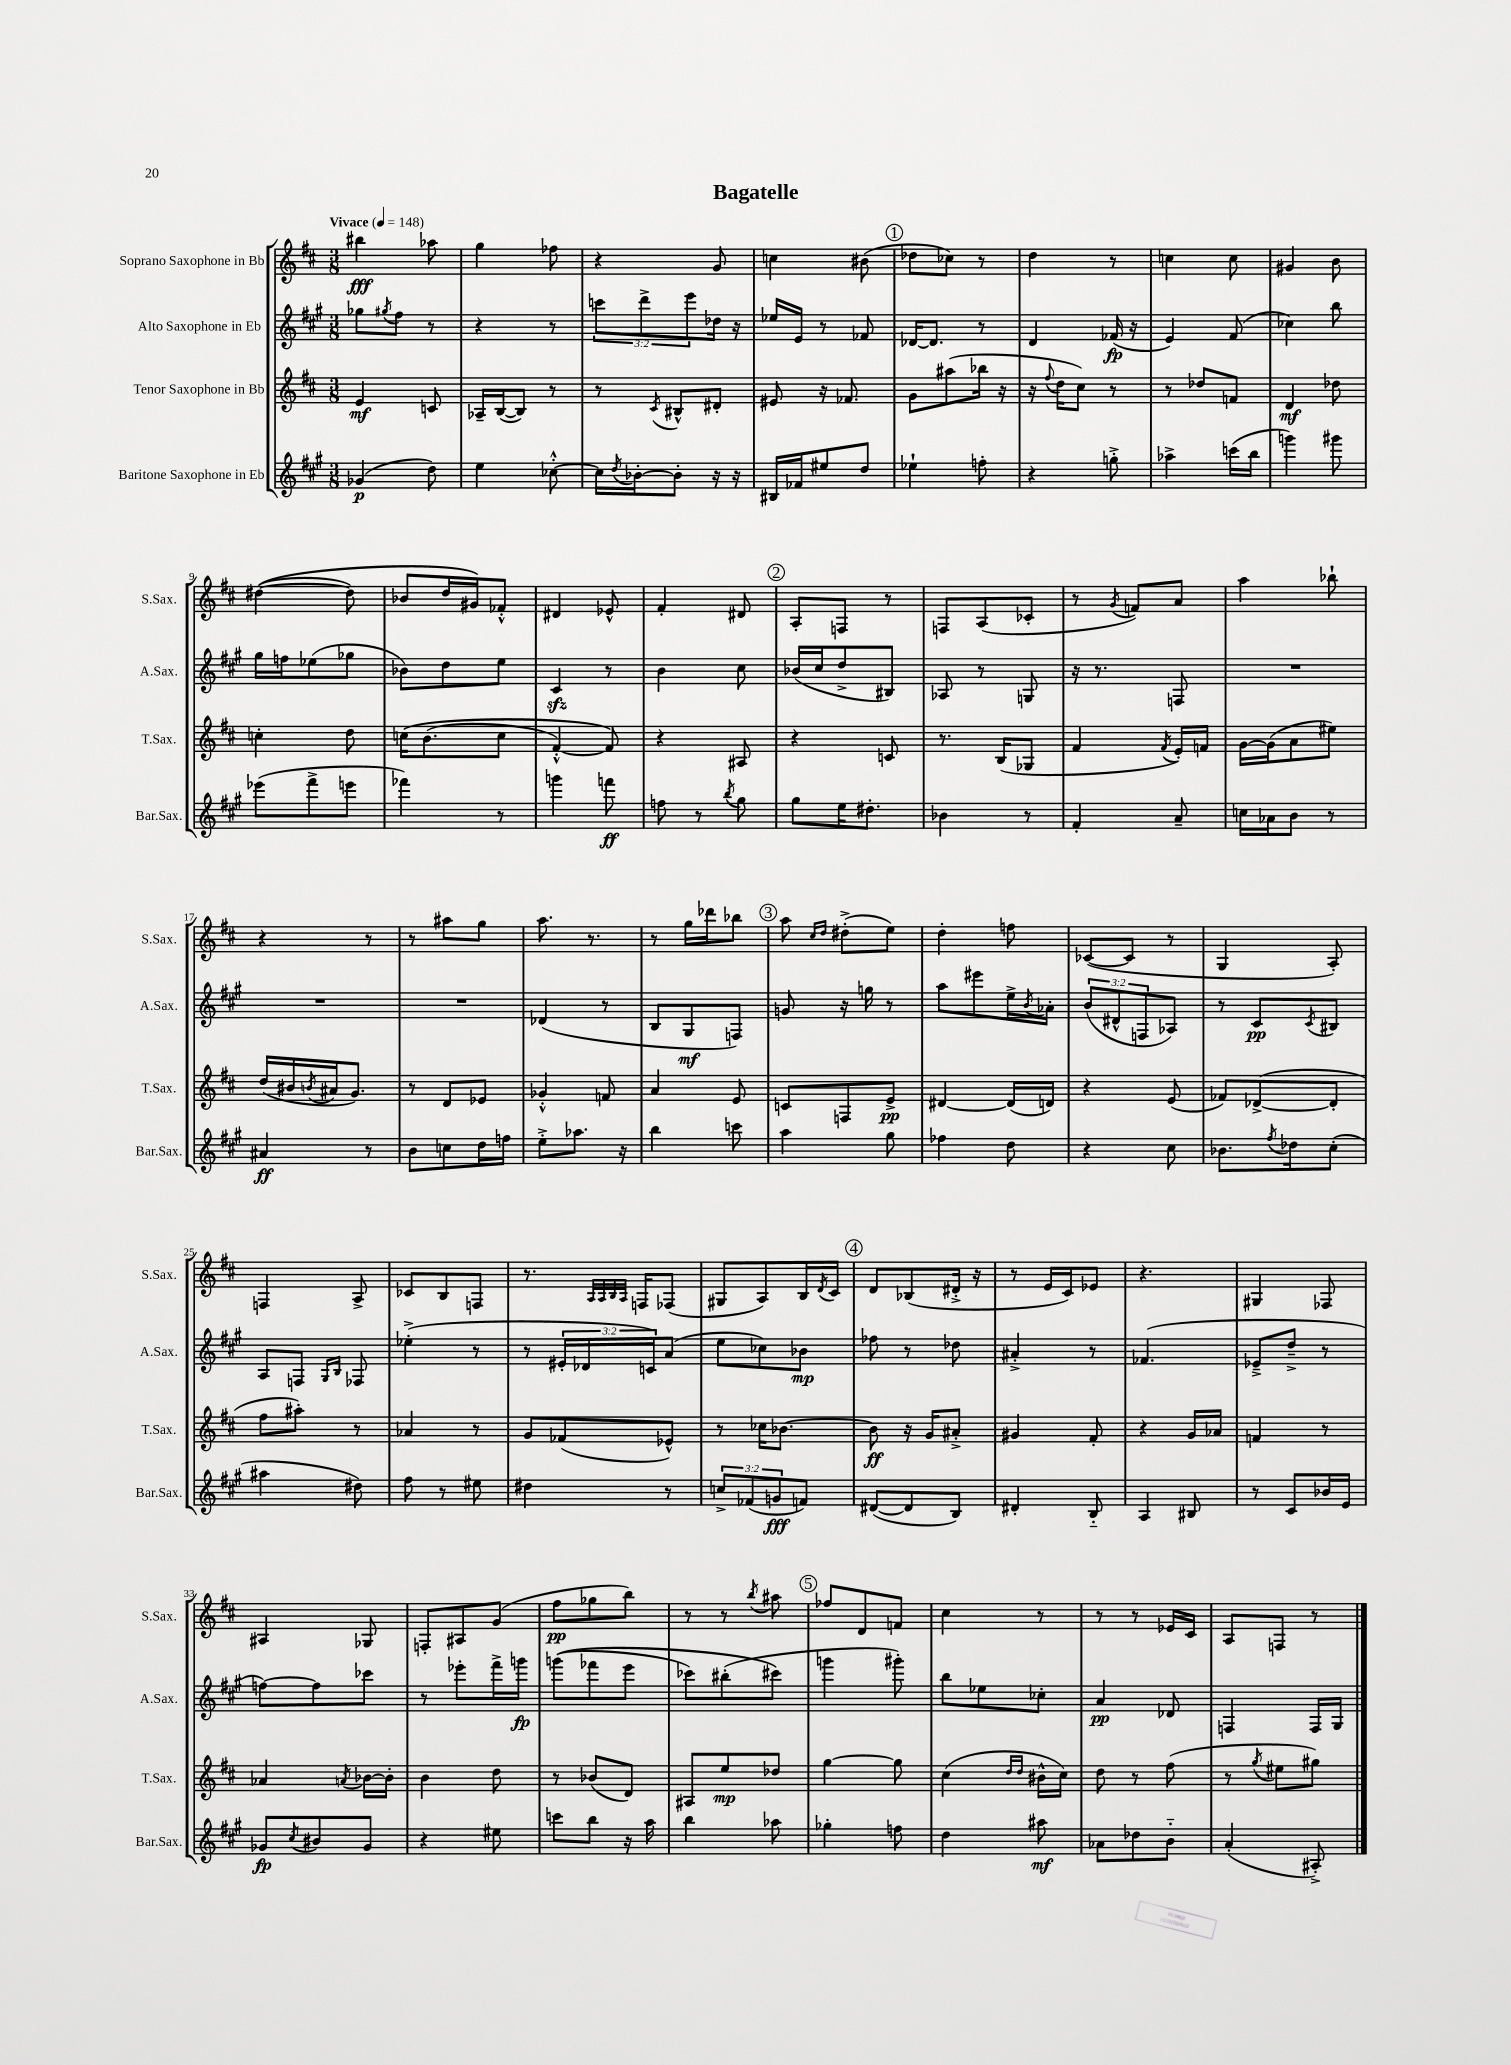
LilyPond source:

\header { title = "Bagatelle" }
<<
\new StaffGroup <<
\new Staff = "s0" \with { instrumentName = "Soprano Saxophone in Bb" shortInstrumentName = "S.Sax." } {
    \clef treble \key d \major \numericTimeSignature \time 3/8 \tempo "Vivace" 4 = 148
    bis''4\fff aes''8 |
    g''4 fes''8 |
    r4 g'8 |
    c''4 bis'8( |
    \mark \markup { \circle "1" } des''8 ces''8) r8 |
    d''4 r8 |
    c''4 c''8 |
    gis'4 b'8 |
    dis''4~(\( dis''8) |
    bes'8 d''16 gis'16\) fes'8-.-^ |
    dis'4 ees'8-^ |
    fis'4-. dis'8 |
    \mark \markup { \circle "2" } a8-. f8 r8 |
    f8 a8( ces'8-. |
    r8 \acciaccatura { g'8 } f'8) a'8 |
    a''4 bes''8-! |
    r4 r8 |
    r8 ais''8 g''8 |
    a''8. r8. |
    r8 g''16 des'''16 bes''8 |
    \mark \markup { \circle "3" } a''8 \grace { cis''16 d''16 } dis''8-.->( e''8) |
    d''4-. f''8 |
    ces'8~( ces'8 r8 |
    g4 a8-.) |
    f4 a8-> |
    ces'8 b8 f8 |
    r8. \grace { a32 a32 b32 a32 } f16 fes8( |
    gis8 a8) b16 \acciaccatura { d'8 } cis'16 |
    \mark \markup { \circle "4" } d'8 bes8( dis'16-.-> r16 |
    r8 e'16 cis'16) ees'8 |
    r4. |
    gis4 fes8 |
    ais4 ges8 |
    f8-. ais8 g'8( |
    fis''8\pp ges''8 b''8) |
    r8 r8 \acciaccatura { b''8 } ais''8 |
    \mark \markup { \circle "5" } fes''8 d'8 f'8 |
    cis''4 r8 |
    r8 r8 ees'16 cis'16 |
    a8 f8 r8 \bar "|." |
}
\new Staff = "s1" \with { instrumentName = "Alto Saxophone in Eb" shortInstrumentName = "A.Sax." } {
    \clef treble \key a \major \numericTimeSignature \time 3/8 \override Staff.TupletNumber.text = #tuplet-number::calc-fraction-text
    ges''8 \acciaccatura { gis''8 } fis''8 r8 |
    r4 r8 |
    \tuplet 3/2 { c'''8 d'''8-> e'''8 } des''16 r16 |
    ees''16 e'16 r8 fes'8 |
    \mark \markup { \circle "1" } des'16~ des'8. r8 |
    d'4 fes'16\fp( r16 |
    e'4) fis'8( |
    ces''4) b''8 |
    gis''16 f''16 ees''8( ges''8 |
    bes'8) d''8 e''8 |
    cis'4\sfz r8 |
    b'4 cis''8 |
    \mark \markup { \circle "2" } bes'16( cis''16 d''8-> bis8) |
    aes8 r8 g8 |
    r16 r8. f8 |
    R4. |
    R4. |
    R4. |
    des'4( r8 |
    b8 gis8\mf f8) |
    \mark \markup { \circle "3" } g'8 r16 g''16 r8 |
    a''8 eis'''8 e''16-> \acciaccatura { b'8 } aes'16-. |
    \tuplet 3/2 { b'8( dis'8-^ f8 } aes8) |
    r8 cis'8\pp \acciaccatura { cis'8 } bis8 |
    a8 f8 \grace { gis16 b16 } fes8 |
    ees''4-.->( r8 |
    r8 \tuplet 3/2 { eis'16-. des'16 c'16) } a'8( |
    e''8 ces''8) bes'8\mp |
    \mark \markup { \circle "4" } fes''8 r8 des''8 |
    ais'4-.-> r8 |
    fes'4.( |
    ees'8---> d''8---> r8 |
    f''8~) f''8 ces'''8 |
    r8 ees'''8-. fis'''16-> g'''16\fp |
    g'''8(\( fes'''8 e'''8 |
    ces'''8) bis''8-.( cis'''8\) |
    \mark \markup { \circle "5" } g'''4 gis'''8-.) |
    b''8 ees''8 ces''8-. |
    a'4\pp des'8 |
    f4 f16 gis16 \bar "|." |
}
\new Staff = "s2" \with { instrumentName = "Tenor Saxophone in Bb" shortInstrumentName = "T.Sax." } {
    \clef treble \key d \major \numericTimeSignature \time 3/8
    e'4\mf c'8 |
    aes16-- b16~( b8) r8 |
    r8 \acciaccatura { cis'8 } bis8-^ dis'8-. |
    eis'8 r16 fes'8. |
    \mark \markup { \circle "1" } g'8 ais''8( bes''16 r16 |
    r16 \appoggiatura { fis''8 } d''16 cis''8) r8 |
    r8 des''8 f'8 |
    d'4\mf des''8 |
    c''4-. d''8 |
    c''16\( b'8.( c''8 |
    fis'4~-.-^) fis'8\) |
    r4 ais8 |
    \mark \markup { \circle "2" } r4 c'8 |
    r8. b16( ges8 |
    fis'4 \acciaccatura { fis'8 } e'16-.) f'16 |
    g'16~ g'16( a'8 eis''8) |
    d''16( bis'16 \acciaccatura { b'8 } ais'16 g'8.) |
    r8 d'8 ees'8 |
    ges'4-.-^ f'8 |
    a'4 e'8 |
    \mark \markup { \circle "3" } c'8 f8 e'8->\pp |
    dis'4~ dis'16( d'16) |
    r4 e'8( |
    fes'8) des'8~->( des'8-. |
    fis''8 ais''8-.) r8 |
    aes'4 r8 |
    g'8 fes'8( ees'8-^) |
    r8 ces''16 bes'8.~ |
    \mark \markup { \circle "4" } bes'8\ff r16 g'16 ais'8-.-> |
    gis'4 fis'8-. |
    r4 g'16 aes'16 |
    f'4 r8 |
    aes'4 \acciaccatura { a'8 } bes'16~ bes'16-. |
    b'4 d''8 |
    r8 bes'8( d'8) |
    ais8 e''8\mp des''8 |
    \mark \markup { \circle "5" } g''4~ g''8 |
    cis''4( \grace { d''16 d''16 } bis'16-^ cis''16) |
    d''8 r8 fis''8( |
    r8 \acciaccatura { g''8 } eis''8 gis''8) \bar "|." |
}
\new Staff = "s3" \with { instrumentName = "Baritone Saxophone in Eb" shortInstrumentName = "Bar.Sax." } {
    \clef treble \key a \major \numericTimeSignature \time 3/8 \override Staff.TupletNumber.text = #tuplet-number::calc-fraction-text
    ges'4\p( d''8) |
    e''4 ces''8~-.-^ |
    ces''16 \acciaccatura { d''8 } bes'16~-. bes'8-. r16 r16 |
    bis16 fes'16 eis''8 d''8 |
    \mark \markup { \circle "1" } ees''4-! f''8-. |
    r4 g''8-.-> |
    aes''4-> c'''16( b''16 |
    g'''4) gis'''8 |
    ees'''8( fis'''8-> e'''8 |
    fes'''4) r8 |
    g'''4 f'''8\ff |
    f''8 r8 \acciaccatura { b''8 } gis''8 |
    \mark \markup { \circle "2" } gis''8 e''16 dis''8.-. |
    bes'4 r8 |
    fis'4-. a'8-- |
    c''16 aes'16 b'8 r8 |
    ais'4\ff r8 |
    b'8 c''8 d''16 f''16 |
    e''8-.-> aes''8. r16 |
    b''4 c'''8 |
    \mark \markup { \circle "3" } a''4 gis''8 |
    fes''4 d''8 |
    r4 cis''8 |
    bes'8. \acciaccatura { fis''8 } des''16 cis''8-.( |
    ais''4 dis''8) |
    fis''8 r8 eis''8 |
    dis''4 r8 |
    \tuplet 3/2 { c''8-> fes'8( g'8\fff } f'8) |
    \mark \markup { \circle "4" } dis'8~( dis'8 b8) |
    dis'4-. b8-_ |
    a4 bis8 |
    r8 cis'8 bes'16 e'16 |
    ges'8\fp \acciaccatura { cis''8 } bis'8 ges'8 |
    r4 eis''8 |
    c'''8 b''8 r16 a''16 |
    b''4 aes''8 |
    \mark \markup { \circle "5" } ges''4-. f''8 |
    d''4 ais''8\mf |
    aes'8 des''8 b'8-_ |
    a'4-.( ais8-.->) \bar "|." |
}
>>
>>
